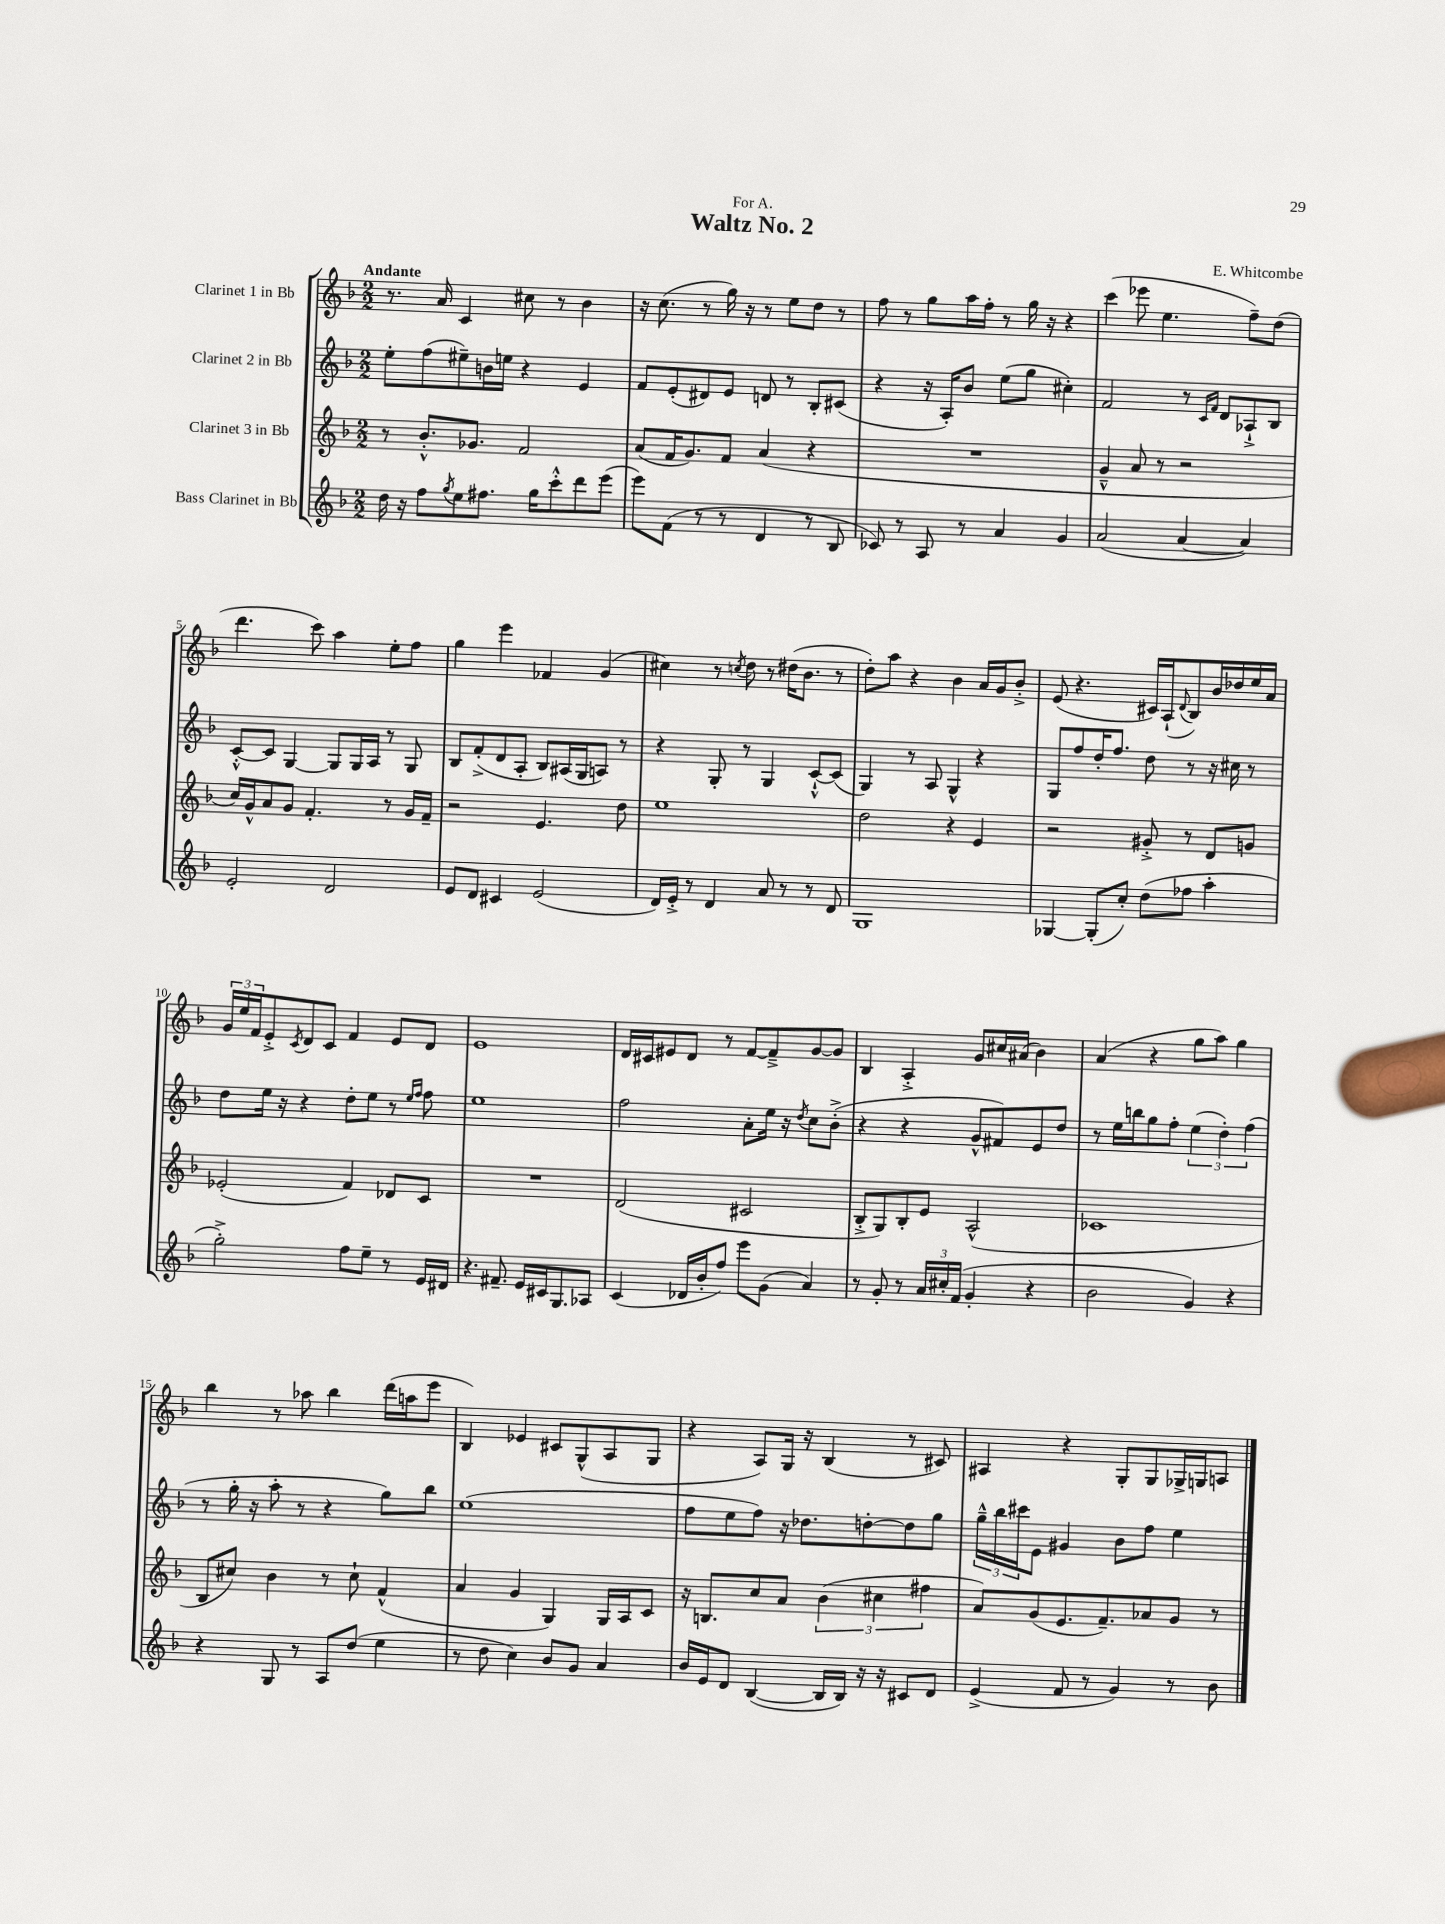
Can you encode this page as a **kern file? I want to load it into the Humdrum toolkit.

**kern	**kern	**kern	**kern
*part4	*part3	*part2	*part1
*staff4	*staff3	*staff2	*staff1
*I"Bass Clarinet in Bb	*I"Clarinet 3 in Bb	*I"Clarinet 2 in Bb	*I"Clarinet 1 in Bb
*clefG2	*clefG2	*clefG2	*clefG2
*k[b-]	*k[b-]	*k[b-]	*k[b-]
*M2/2	*M2/2	*M2/2	*M2/2
=1	=1	=1	=1
!	!	!	!LO:TX:a:B:t=Andante
16dd\	8r	8ee'\L	8.r
16r	.	.	.
8ff\L	8.b-'^^/L	(8ff\	.
.	.	.	16a/
8qgg/	.	.	.
8ee\	.	8ee#X~\)	4c/
.	8.g-X/J	.	.
8.ff#X\J	.	16bn\L	.
.	.	16een\JJ	.
.	2f/	4r	8cc#X\
16gg\KL	.	.	.
8ccc'^^\	.	.	8r
8ddd\	.	4e/	4b-\
(8eee\J	.	.	.
=2	=2	=2	=2
8eee\L)	(8a/L	8f/L	16r
.	.	.	(8.cc\
(8f\J	16f/K	(8e'/	.
.	8.g/)	.	.
8r	.	8d#X/)	8r
8r	8f/J	8e/J	16gg\)
.	.	.	16r
4d/	(4a/	8dn/	8r
.	.	8r	8ee\L
8r	4r	8B-'/L	8dd\J
8B-/	.	(8c#X/J	8r
=3	=3	=3	=3
8c-X/)	1r	4r	8ff\
8r	.	.	8r
8A/	.	16r	8gg\L
.	.	16A'/KL)	.
8r	.	8b-/J	16aa\L
.	.	.	16ff'\JJ
4a/	.	(8ee\L	8r
.	.	8gg\J	16gg\
.	.	.	16r
4g/	.	4cc#X'\)	4r
=4	=4	=4	=4
(2a/	4g~^^/	2f/	(4ccc\
.	8a/	.	8eee-X\
.	8r	.	4.ee\
[4a/	2r	8r	.
.	.	16qqc/LL	.
.	.	16qqf/JJ	.
.	.	8d/L	.
4a/])	.	8A-X`^/	8ff~\L)
.	.	8B-/J	(8dd\J
!!LO:LB:g=z
=5	=5	=5	=5
2e'/	16cc/LL)	[8c'^^/L	4.ddd\
.	16g^^/J	.	.
.	8a/	8c/J]	.
.	8g/J	[4G/	.
.	4.f'/	.	8ccc\)
2d/	.	8G/L]	4aa\
.	.	16G/L	.
.	.	16A/JJ	.
.	8r	8r	8ee'\L
.	16g/LL	8G/	8ff\J
.	16f~/JJ	.	.
=6	=6	=6	=6
8e/L	2r	8B-/L	4gg\
8d/J	.	(8f'^/	.
4c#X/	.	8d/	4eee\
.	.	8A'/J	.
(2e/	4.e/	8B-/L)	4f-X/
.	.	(16A#X/L	.
.	.	16G/J	.
.	.	8An/J)	(4g/
.	8dd\	8r	.
=7	=7	=7	=7
16d/LL)	1ee	4r	4cc#X\)
16e'^/JJ	.	.	.
8r	.	.	.
4d/	.	8G'/	8r
.	.	.	8qccn/
.	.	8r	8dd\
8a/	.	4G/	8r
8r	.	.	(16dd#X\KL
.	.	.	8.b-\J
8r	.	[8c`^^/L	.
8d/	.	(8c/J]	8r
=8	=8	=8	=8
1G	2dd\	4G/)	8dd'\L)
.	.	.	8aa\J
.	.	8r	4r
.	.	8A/	.
.	4r	4G^^/	4b-\
.	4e/	4r	16a/LL
.	.	.	16g/J
.	.	.	8b-'^/J
=9	=9	=9	=9
[4G-X/	2r	8G/L	(8e/
.	.	8ff/	4.r
(8G-'/L]	.	16dd'/K	.
.	.	8.ff/J	.
8cc'/J)	.	.	.
(8dd\L	8g#X'^/	8dd\	16c#X/LL)
.	.	.	(16A`/J
.	.	.	8qqd/
8ff-X\J	8r	8r	8B-/)
4aa'\	8d/L	16r	16b-/L
.	.	16cc#X\	16dd-X/
.	8gn/J	8r	16ee/
.	.	.	16a/JJ
!!LO:LB:g=z
=10	=10	=10	=10
2gg'^\)	(2e-X'/	8dd\L	24g/LL
.	.	.	24ee/
.	.	.	24f/J
.	.	16ee\Jk	8e'^/
.	.	16r	.
.	.	.	8qc/
.	.	4r	8d/
.	.	.	8c/J
8ff\L	4f/)	8dd'\L	4f/
8ee~\J	.	8ee\J	.
8r	8d-X/L	8r	8e/L
.	.	16qqee/LL	.
.	.	16qqff/JJ	.
16e/LL	8c/J	8ff\	8d/J
16d#X/JJ	.	.	.
=11	=11	=11	=11
4.r	1r	1ee	1e
8.f#X~/	.	.	.
16e/LL	.	.	.
16c#X/J	.	.	.
8.G/	.	.	.
8A-X/J	.	.	.
=12	=12	=12	=12
(4c/	(2d/	2ff\	16d/LL
.	.	.	16c#X/J
.	.	.	8e#X/
16d-X/LL	.	.	8d/J
16b-'/J	.	.	.
8ff/J)	.	.	8r
8eee\L	2c#X/	8a'\L	[8f/L
(8g\J	.	16ee\Jk	8f~^/]
.	.	16r	.
.	.	8qdd/	.
4a/)	.	8cc\L	[8g/
.	.	(8b-'^\J	8g/J]
=13	=13	=13	=13
8r	8B-'^/L	4r	4B-/
8g'/	8G/)	.	.
8r	8B-'/	4r	4A'^/
24a/LL	8e/J	.	.
24cc#X'/	.	.	.
(24f/JJ	.	.	.
4g'/	(2A^^/	8g^^/L	8g/L
.	.	8f#X/)	16cc#X/L
.	.	.	(16a#X/JJ
4r	.	8e/	4b-\)
.	.	8dd/J	.
=14	=14	=14	=14
2b-\	1c-X	8r	(4a/
.	.	16ee\LL	.
.	.	16bbn\J	.
.	.	8gg\	4r
.	.	8ff'\J	.
4g/)	.	(6ee\	8gg\L
.	.	.	8aa\J)
.	.	6dd'\)	.
4r	.	.	4gg\
.	.	(6ff\	.
!!LO:LB:g=z
=15	=15	=15	=15
4r	8B-/L	8r	4bb-\
.	8cc#X/J)	16gg'\	.
.	.	16r	.
8G/	4b-\	8aa'\	8r
8r	.	8r	8aa-X\
8A/L	8r	4r	4bb-\
(8dd/J	8cc#`\	.	.
4ee\	(4f^^/	8gg\L)	(16ddd\LL
.	.	.	16aan\J
.	.	8bb-\J	8eee\J
=16	=16	=16	=16
8r	4a/	(1ee	4B-/)
8dd\	.	.	.
4cc\)	4g/	.	4e-X/
8b-/L	4G/)	.	8c#X/L
8g/J	.	.	(8G^^/
4a/	16G/LL	.	8A/
.	16A/J	.	.
.	8c/J	.	8G/J
=17	=17	=17	=17
16b-/LL	16r	8ff\L	4r
16e/J	8.Bn/L	.	.
8d/J	.	8ee\	.
([4B-/	8cc/	8ff\J)	8A/L)
.	8a/J	16r	16G/Jk
.	.	8.dd-X\L	16r
16B-/LL]	(6b-\	.	(4B-/
16B-/JJ)	.	.	.
16r	.	[8ddn'\	.
.	6cc#X\	.	.
16r	.	.	.
8c#X/L	.	8dd\]	8r
.	6ff#X\	.	.
8d/J	.	8gg\J	8c#X/)
=18	=18	=18	=18
(4e^/	8a/L)	24gg~^^\LL	4A#X/
.	.	24bb-\	.
.	.	24ccc#X\J	.
.	(8g/	8e\J	.
8f/	8.e/	4g#X/	4r
8r	.	.	.
.	8.f~/)	.	.
4g/)	.	8b-\L	8G'/L
.	8a-X/	8ff\J	8G/
8r	8g/J	4ee\	16G-X^/L
.	.	.	16Gn/J
8b-\	8r	.	8An/J
==	==	==	==
*-	*-	*-	*-
